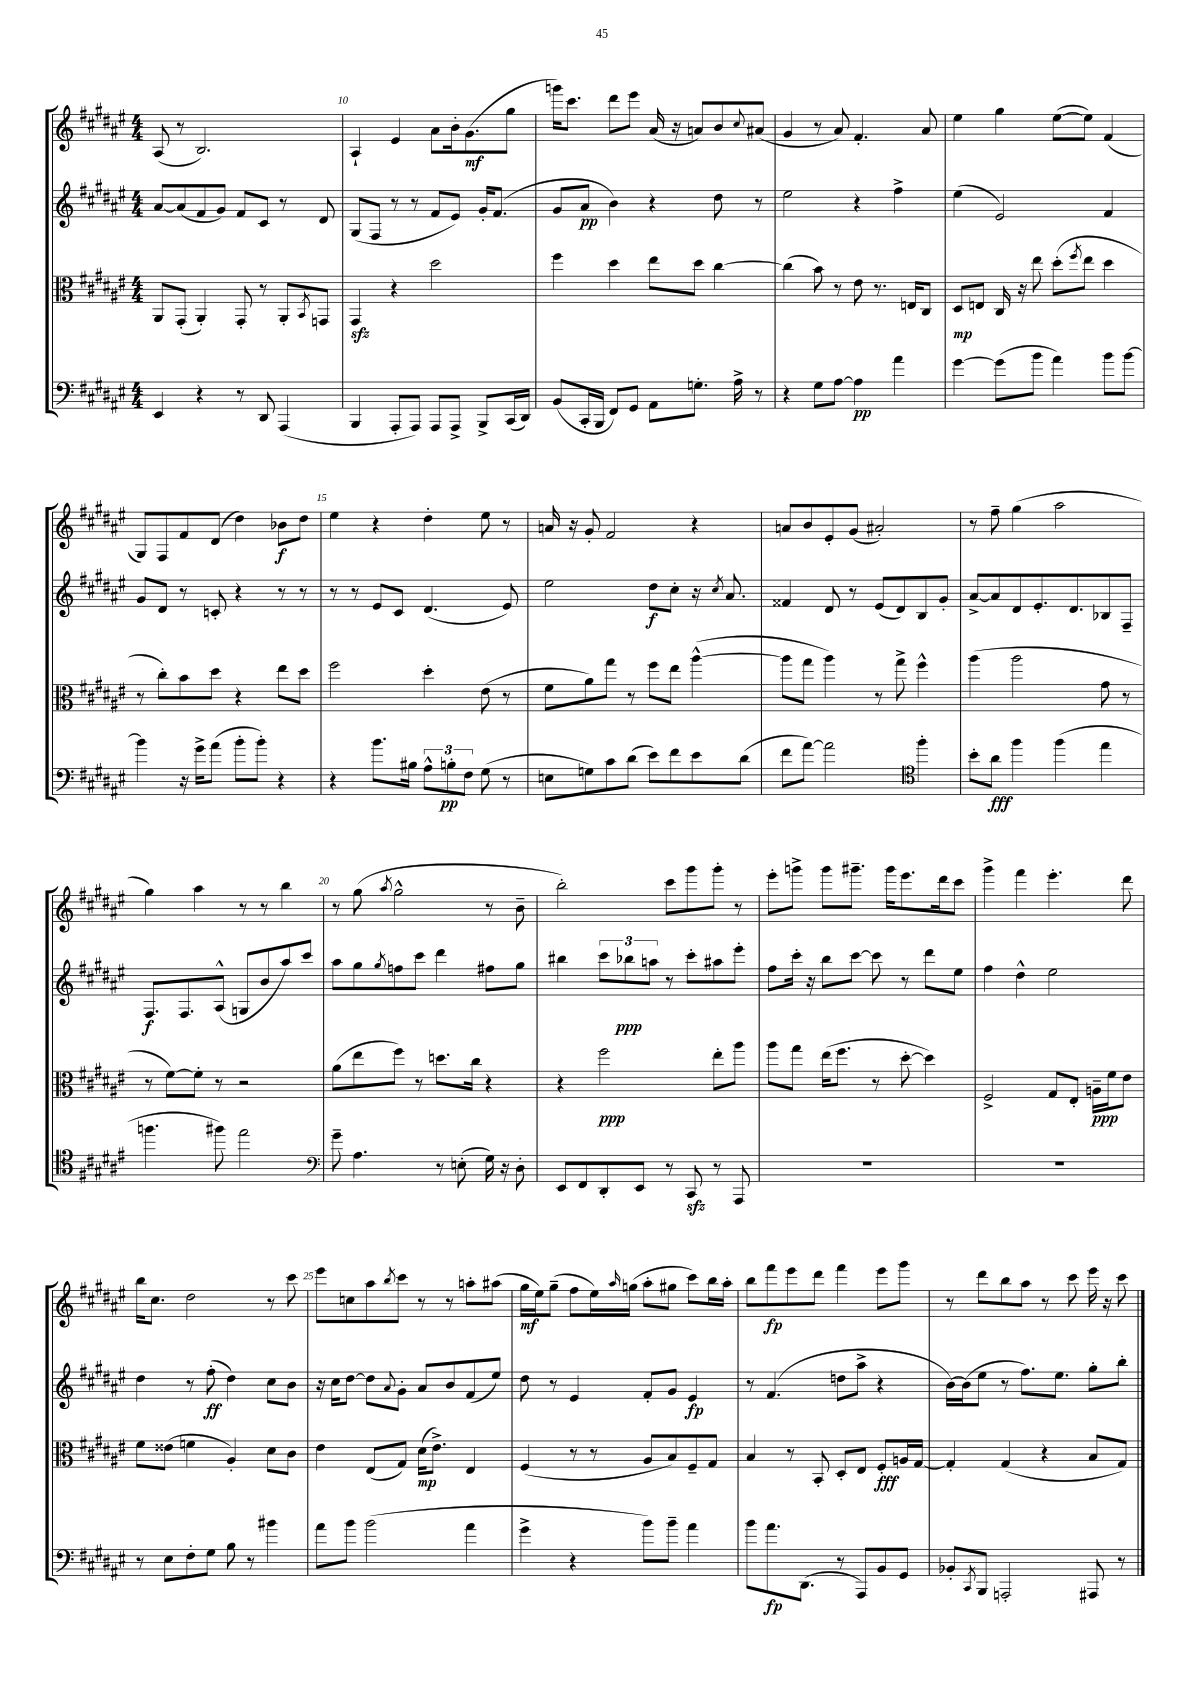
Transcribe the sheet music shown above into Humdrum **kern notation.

**kern	**dynam	**kern	**dynam	**kern	**dynam	**kern	**dynam
*part4	*part4	*part3	*part3	*part2	*part2	*part1	*part1
*staff4	*staff4	*staff3	*staff3	*staff2	*staff2	*staff1	*staff1
*clefF4	*	*clefC3	*	*clefG2	*	*clefG2	*
*k[f#c#g#d#a#e#]	*	*k[f#c#g#d#a#e#]	*	*k[f#c#g#d#a#e#]	*	*k[f#c#g#d#a#e#]	*
*M4/4	*	*M4/4	*	*M4/4	*	*M4/4	*
=9	=9	=9	=9	=9	=9	=9	=9
4EE#/	.	8AA#/L	.	[8a#/L	.	(8A#/	.
.	.	(8GG#'/J	.	(8a#/]	.	8r	.
4r	.	4AA#'/)	.	8f#/	.	2.B/)	.
.	.	.	.	8g#/J)	.	.	.
8r	.	8GG#'/	.	8f#/L	.	.	.
8DD#/	.	8r	.	8c#/J	.	.	.
(4AAA#/	.	8AA#'/L	.	8r	.	.	.
.	.	8qBB/	.	.	.	.	.
.	.	8GGn/J	.	8d#/	.	.	.
=10	=10	=10	=10	=10	=10	=10	=10
4BBB/	.	4GG#zz/	.	(8G#/L	.	4A#`/	.
.	.	.	.	8F#/J	.	.	.
8AAA#'/L	.	4r	.	8r	.	4e#/	.
8AAA#/J)	.	.	.	8r	.	.	.
8AAA#/L	.	2dd#\	.	8f#/L	.	8a#\L	.
8AAA#^/J	.	.	.	8e#/J)	.	16b'\k	.
.	.	.	.	.	.	(8.g#\	mf
8BBB^/L	.	.	.	16g#'/KL	.	.	.
.	.	.	.	(8.f#/J	.	.	.
(16CC#/L	.	.	.	.	.	8gg#\J	.
16DD#/JJ)	.	.	.	.	.	.	.
=11	=11	=11	=11	=11	=11	=11	=11
(8BB/L	.	4ff#\	.	8g#/L	.	16gggn\KL)	.
.	.	.	.	.	.	8.ccc#\J	.
16CC#'/L	.	.	.	8a#/J	pp	.	.
16BBB/JJ	.	.	.	.	.	.	.
8FF#/L)	.	4dd#\	.	4b\)	.	8ddd#\L	.
8GG#/J	.	.	.	.	.	8eee#\J	.
8AA#\L	.	8ee#\L	.	4r	.	(16a#/	.
.	.	.	.	.	.	16r	.
8.Gn'\J	.	8dd#\J	.	.	.	8an/L)	.
.	.	[4cc#\	.	8dd#\	.	8b/	.
16A#^\	.	.	.	.	.	.	.
.	.	.	.	.	.	8qqcc#/	.
8r	.	.	.	8r	.	(8a#X/J	.
=12	=12	=12	=12	=12	=12	=12	=12
4r	.	(4cc#\]	.	2ee#\	.	4g#/	.
8G#\L	.	8b\)	.	.	.	8r	.
[8A#\J	.	8r	.	.	.	8a#/)	.
4A#\]	pp	8e#\	.	4r	.	4.f#'/	.
.	.	8.r	.	.	.	.	.
4a#\	.	.	.	4ff#^\	.	.	.
.	.	16En/KL	.	.	.	.	.
.	.	8C#/J	.	.	.	8a#/	.
=13	=13	=13	=13	=13	=13	=13	=13
[4g#\	.	8D#/L	mp	(4ee#\	.	4ee#\	.
.	.	8En/J	.	.	.	.	.
(8g#\L]	.	16C#/	.	2e#/)	.	4gg#\	.
.	.	16r	.	.	.	.	.
8b\J	.	8ee#\	.	.	.	.	.
4a#\)	.	(8dd#'\L	.	.	.	([8ee#\L	.
.	.	8qff#/	.	.	.	.	.
.	.	8ee#\J	.	.	.	8ee#\J])	.
8b\L	.	4dd#\	.	4f#/	.	(4f#/	.
[8b\J	.	.	.	.	.	.	.
!!LO:LB:g=z
=14	=14	=14	=14	=14	=14	=14	=14
4b\]	.	8r	.	8g#/L	.	8G#/L)	.
.	.	8cc#'\L)	.	8d#/J	.	8F#/	.
16r	.	8b\	.	8r	.	8f#/	.
16g#^\KL	.	.	.	.	.	.	.
(8a#\J	.	8dd#\J	.	8cn'/	.	(8d#/J	.
8b'\L	.	4r	.	4r	.	4dd#\)	.
8b'\J)	.	.	.	.	.	.	.
4r	.	8ee#\L	.	8r	.	8b-X\L	f
.	.	8dd#\J	.	8r	.	8dd#\J	.
=15	=15	=15	=15	=15	=15	=15	=15
4r	.	2ff#\	.	8r	.	4ee#\	.
.	.	.	.	8r	.	.	.
8.b\L	.	.	.	8e#/L	.	4r	.
.	.	.	.	8c#/J	.	.	.
16B#X\Jk	.	.	.	.	.	.	.
12A#^^\L	.	4dd#'\	.	(4.d#/	.	4dd#'\	.
12Bn'\	pp	.	.	.	.	.	.
12F#\J	.	.	.	.	.	.	.
(8G#\	.	(8e#\	.	.	.	8ee#\	.
8r	.	8r	.	8e#/)	.	8r	.
=16	=16	=16	=16	=16	=16	=16	=16
8En\L	.	8f#\L	.	2ee#\	.	16an/	.
.	.	.	.	.	.	16r	.
8Gn\)	.	8a#\)	.	.	.	8g#'/	.
8c#\	.	8gg#\J	.	.	.	2f#/	.
(8d#\J	.	8r	.	.	.	.	.
8e#\L)	.	8ff#\L	.	8dd#\L	f	.	.
8f#\	.	8ee#\J	.	8cc#'\J	.	.	.
8e#\	.	([4aa#^^\	.	16r	.	4r	.
.	.	.	.	8qcc#/	.	.	.
.	.	.	.	8.a#/	.	.	.
(8d#\J	.	.	.	.	.	.	.
=17	=17	=17	=17	=17	=17	=17	=17
8f#\L	.	8aa#\L]	.	4f##X/	.	8an/L	.
[8a#\J)	.	8gg#\J	.	.	.	8b/	.
2a#\]	.	4aa#\)	.	8d#/	.	8e#'/	.
.	.	.	.	8r	.	(8g#/J	.
.	.	8r	.	(8e#/L	.	2a#X'/)	.
.	.	8gg#^\	.	8d#/)	.	.	.
*clefC4	*	*	*	*	*	*	*
4ff#'\	.	4ff#^^\	.	8B/	.	.	.
.	.	.	.	8g#'/J	.	.	.
=18	=18	=18	=18	=18	=18	=18	=18
8b'\L	.	(4aa#\	.	[8a#^/L	.	8r	.
8a#\J	fff	.	.	8a#/]	.	8ff#~\	.
4ff#\	.	2aa#\	.	8d#/	.	(4gg#\	.
.	.	.	.	8.e#'/	.	.	.
(4ff#\	.	.	.	.	.	2aa#\	.
.	.	.	.	8.d#/	.	.	.
4ee#\	.	8g#\	.	8B-X/	.	.	.
.	.	8r	.	8F#~/J	.	.	.
!!LO:LB:g=z
=19	=19	=19	=19	=19	=19	=19	=19
4.ffn\	.	8r	.	8.F#/L	f	4gg#\)	.
.	.	[8f#\L)	.	.	.	.	.
.	.	.	.	8.F#/	.	.	.
.	.	8f#'\J]	.	.	.	4aa#\	.
8ff#X\)	.	8r	.	(8A#^^/J	.	.	.
2ee#\	.	2r	.	8Gn/L	.	8r	.
.	.	.	.	8b/	.	8r	.
.	.	.	.	8aa#/)	.	4bb\	.
.	.	.	.	8ccc#/J	.	.	.
=20	=20	=20	=20	=20	=20	=20	=20
*clefF4	*	*	*	*	*	*	*
8g#~\	.	(8a#\L	.	8aa#\L	.	8r	.
4.A#\	.	8ee#\	.	8gg#\	.	(8gg#\	.
.	.	.	.	8qgg#/	.	8qaa#/	.
.	.	8ff#\J)	.	8ffn\	.	2gg#^^\	.
.	.	8r	.	8ccc#\J	.	.	.
8r	.	8.ddn\L	.	4ddd#\	.	.	.
(8En'\	.	.	.	.	.	.	.
.	.	16cc#\Jk	.	.	.	.	.
16G#\)	.	4r	.	8ff#X\L	.	8r	.
16r	.	.	.	.	.	.	.
8D#'\	.	.	.	8gg#\J	.	8b~\	.
=21	=21	=21	=21	=21	=21	=21	=21
8EE#/L	.	4r	.	4bb#X\	.	2bb'\)	.
8FF#/	.	.	.	.	.	.	.
8DD#'/	.	2ff#\	ppp	12ccc#\L	.	.	.
.	.	.	.	12bb-X\	ppp	.	.
8EE#/J	.	.	.	.	.	.	.
.	.	.	.	12aan\J	.	.	.
8r	.	.	.	8r	.	8ccc#\L	.
8CC#zz/	.	.	.	8ccc#'\L	.	8ggg#\	.
8r	.	8ee#'\L	.	8aa#X\	.	8ggg#'\J	.
8AAA#/	.	8aa#\J	.	8eee#'\J	.	8r	.
=22	=22	=22	=22	=22	=22	=22	=22
1r	.	8aa#\L	.	8ff#\L	.	8eee#'\L	.
.	.	8gg#\J	.	16ccc#'\Jk	.	8gggn^\J	.
.	.	.	.	16r	.	.	.
.	.	(16ee#\KL	.	8bb\L	.	8ggg\L	.
.	.	8.ff#\J	.	.	.	.	.
.	.	.	.	[8ccc#\J	.	8.ggg#X~\J	.
.	.	8r	.	8ccc#\]	.	.	.
.	.	.	.	.	.	16ggg#\KL	.
.	.	[8dd#'\	.	8r	.	8.eee#\	.
.	.	4dd#\])	.	8ddd#\L	.	.	.
.	.	.	.	.	.	16ddd#\k	.
.	.	.	.	8ee#\J	.	8ccc#\J	.
=23	=23	=23	=23	=23	=23	=23	=23
1r	.	2F#^/	.	4ff#\	.	4ggg#^\	.
.	.	.	.	4dd#^^\	.	4fff#\	.
.	.	8G#/L	.	2ee#\	.	4.eee#'\	.
.	.	8E#'/J	.	.	.	.	.
.	.	16An~\LL	ppp	.	.	.	.
.	.	16f#\J	.	.	.	.	.
.	.	8e#\J	.	.	.	8ddd#\	.
!!LO:LB:g=z
=24	=24	=24	=24	=24	=24	=24	=24
8r	.	8f#\L	.	4dd#\	.	16bb\KL	.
.	.	.	.	.	.	8.cc#\J	.
8E#\L	.	(8e##X\J	.	.	.	.	.
8F#'\	.	4fn\	.	8r	.	2dd#\	.
8G#\J	.	.	.	(8ff#'\	ff	.	.
8B\	.	4A#'/)	.	4dd#\)	.	.	.
8r	.	.	.	.	.	.	.
4b#X\	.	8d#\L	.	8cc#\L	.	8r	.
.	.	8c#\J	.	8b\J	.	8ccc#\	.
=25	=25	=25	=25	=25	=25	=25	=25
8a#\L	.	4e#\	.	16r	.	8eee#\L	.
.	.	.	.	16cc#\KL	.	.	.
8b\J	.	.	.	[8dd#\J	.	8ccn\	.
(2b\	.	(8E#/L	.	8dd#\L]	.	8aa#\	.
.	.	.	.	8qqa#/	.	8qbb/	.
.	.	8G#/J)	.	8g#'\J	.	8ccc#\J	.
.	.	(16d#\KL	mp	8a#/L	.	8r	.
.	.	8.e#^\J)	.	.	.	.	.
.	.	.	.	8b/	.	8r	.
4a#\	.	4E#/	.	(8f#/	.	8aan'\L	.
.	.	.	.	8ee#/J)	.	(8aa#X\J	.
=26	=26	=26	=26	=26	=26	=26	=26
4g#^\	.	(4F#/	.	8dd#\	.	16gg#\LL	mf
.	.	.	.	.	.	16ee#\J)	.
.	.	.	.	8r	.	(8gg#~\J	.
4r	.	8r	.	4e#/	.	8ff#\L	.
.	.	8r	.	.	.	16ee#\L)	.
.	.	.	.	.	.	16qqaa#/	.
.	.	.	.	.	.	(16ggn\JJ	.
8b\L)	.	8A#/L	.	8f#'/L	.	8aa#'\L	.
8b~\J	.	8B/)	.	8g#/J	.	8gg#X\J	.
4a#\	.	8F#~/	.	4e#/	fp	8ccc#\L)	.
.	.	8G#/J	.	.	.	16bb\L	.
.	.	.	.	.	.	16aa#'\JJ	.
=27	=27	=27	=27	=27	=27	=27	=27
8b\L	.	4B/	.	8r	.	8bb\L	.
8.a#\	fp	.	.	(4.f#/	.	8fff#\	fp
.	.	8r	.	.	.	8eee#\	.
(8.DD#\J	.	.	.	.	.	.	.
.	.	8BB'/	.	.	.	8ddd#\J	.
8r	.	8D#'/L	.	8ddn\L	.	4fff#\	.
8AAA#/L)	.	8E#/J	.	8aa#^\J	.	.	.
8BB/	.	8F#'/L	fff	4r	.	8eee#\L	.
8GG#/J	.	16An/L	.	.	.	8ggg#\J	.
.	.	[16G#/JJ	.	.	.	.	.
=28	=28	=28	=28	=28	=28	=28	=28
8BB-X'/L	.	4G#'/]	.	[16b\LL)	.	8r	.
.	.	.	.	(16b\J]	.	.	.
8qCC#/	.	.	.	.	.	.	.
8BBB/J	.	.	.	8ee#\J	.	8ddd#\L	.
2AAAn'/	.	(4G#/	.	8r	.	8bb\	.
.	.	.	.	8.ff#\L)	.	8aa#\J	.
.	.	4r	.	.	.	8r	.
.	.	.	.	8.ee#\J	.	.	.
.	.	.	.	.	.	8ccc#\	.
8AAA#X/	.	8B/L	.	8gg#'\L	.	16eee#\	.
.	.	.	.	.	.	16r	.
8r	.	8G#/J)	.	8bb'\J	.	8ccc#\	.
==	==	==	==	==	==	==	==
*-	*-	*-	*-	*-	*-	*-	*-
